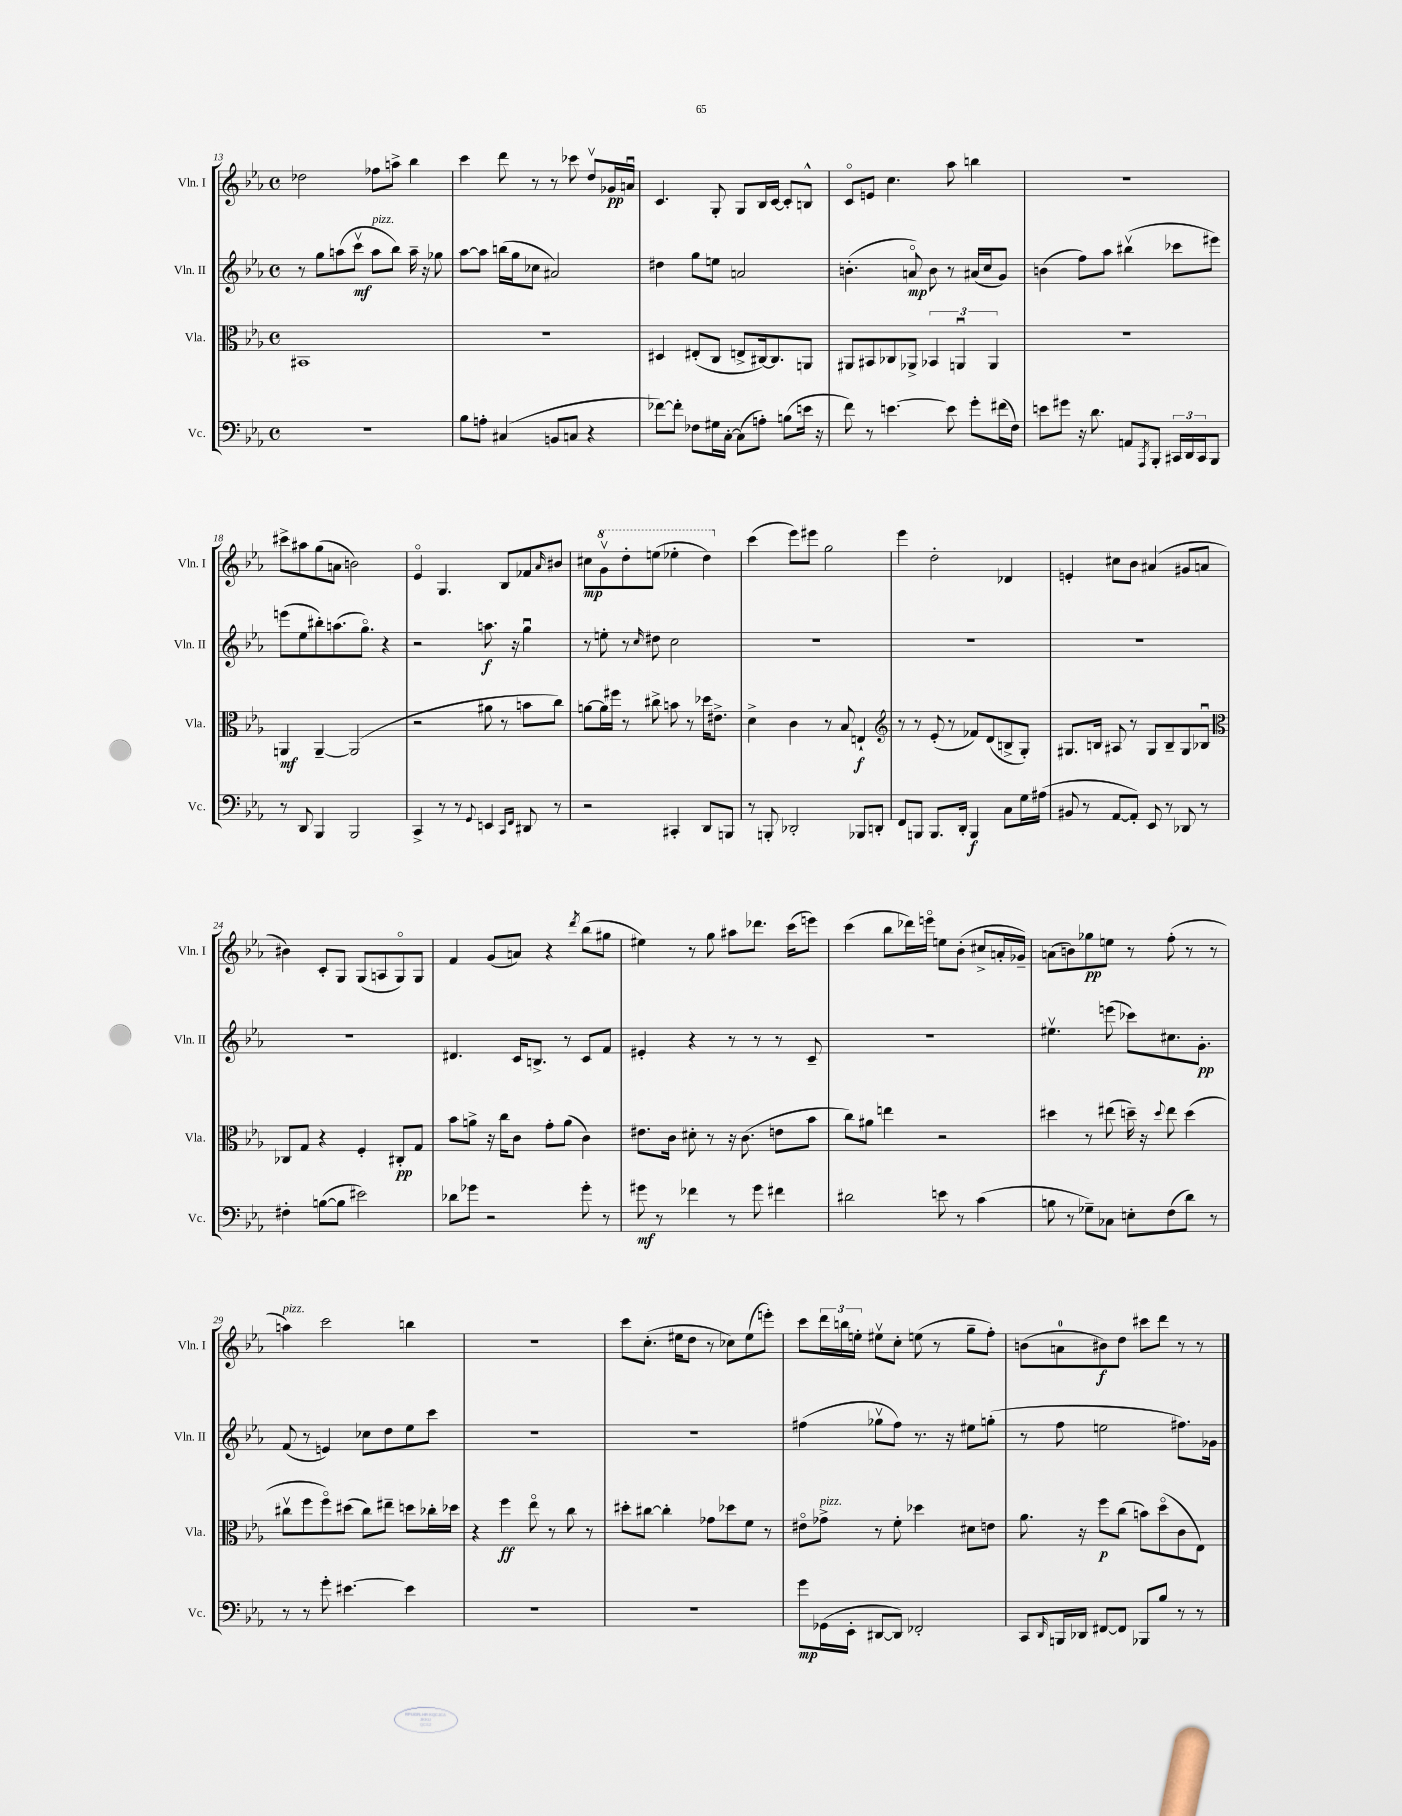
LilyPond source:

<<
\new StaffGroup <<
\new Staff = "s0" \with { instrumentName = "Vln. I" shortInstrumentName = "Vln. I" } {
    \clef treble \key ees \major \defaultTimeSignature \time 4/4
    des''2 fes''8 a''8-> bes''4 |
    c'''4 d'''8 r8 r8 ces'''8 d''8\upbow ges'16\pp a'16\downbow |
    c'4. g8-. g8 bes16 c'16~ c'8-. b8-^ |
    c'8\flageolet e'8 c''4. aes''8 b''4 |
    r1 |
    cis'''8-> ais''8 g''8( a'8 b'2) |
    ees'4\flageolet g4. bes8 fes'8 \grace { aes'16 } bis'8 |
    cis''8\mp \ottava #1 g''8\upbow d'''8-. e'''8( ees'''4-. d'''4) \ottava #0 |
    c'''4( ees'''8) eis'''8 g''2 |
    ees'''4 d''2-. des'4 |
    e'4-. cis''8 bes'8 ais'4( gis'8 a'8 |
    bis'4) c'8-. g8 g8( a8 g8\flageolet) g8 |
    f'4 g'8( a'8) r4 \acciaccatura { d'''8 } bes''8( gis''8 |
    eis''4) r8 g''8 ais''8 des'''8. c'''16( e'''8) |
    c'''4( bes''8 des'''16) e'''16\flageolet e''8 bes'8-.( cis''8-> a'16-. ges'16--) |
    a'8( b'8) ges''8\pp e''8 r8 f''8-.( r8 r8 |
    a''4^\markup { \italic "pizz." }) c'''2 b''4 |
    R1 |
    c'''8 c''8.-.( eis''16 d''8 r8 ces''8) eis''8( e'''8-.) |
    c'''8 \tuplet 3/2 { d'''16 b''16 e''16-. } eis''8\upbow c''8-. e''8( r8 g''8-- f''8-.) |
    b'8( a'8-0 bis'8\f) d''8 cis'''8 d'''8 r8 r8 \bar "|." |
}
\new Staff = "s1" \with { instrumentName = "Vln. II" shortInstrumentName = "Vln. II" } {
    \clef treble \key ees \major \defaultTimeSignature \time 4/4
    r8 g''8 a''8( c'''8\upbow\mf a''8^\markup { \italic "pizz." } bes''8) a''16-- r16 ges''8 |
    aes''8~ aes''8 b''16( g''16 ces''8 ais'2) |
    dis''4 g''8 e''8 a'2 |
    b'4.-.( a'8\flageolet\mp) b'8 r8 ais'16( c''16 g'8) |
    b'4( f''8) aes''8 bis''4\upbow( ces'''8 eis'''8) |
    e'''8( ees''8 bis''8-.) a''8.( g''8.\flageolet) r4 |
    r2 a''8.\f r16 g''4\downbow |
    r8 e''8-. r8 \grace { c''16 } dis''8 c''2 |
    R1 |
    R1 |
    R1 |
    R1 |
    dis'4. c'16 b8.-> r8 c'8 f'8 |
    eis'4-. r4 r8 r8 r8 c'8-- |
    R1 |
    eis''4.\upbow e'''8( ces'''8) cis''8. g'8.-.\pp |
    f'8( r8 e'4) ces''8 d''8 ees''8 c'''8 |
    R1 |
    R1 |
    fis''4( ges''8\upbow fis''8) r8. r16 eis''8 g''8-.( |
    r8 f''8 e''2 fis''8.) ges'16 \bar "|." |
}
\new Staff = "s2" \with { instrumentName = "Vla." shortInstrumentName = "Vla." } {
    \clef alto \key ees \major \defaultTimeSignature \time 4/4
    bis,1 |
    r1 |
    dis4 eis8-.( c8 e8-> cis16~) cis8. a,8 |
    ais,8 bis,8 ces8 aes,8-> \tuplet 3/2 { bes,4 a,4\downbow a,4 } |
    R1 |
    a,4\mf a,4~-- a,2( |
    r2 ais'8 r8 b'8 c''8) |
    a'8~ a'16 fis''16 r8 cis''8-> b'8 r8 des''16 eis'8.-> |
    d'4-> c'4 r8 bes8 e4-!\f |
    \clef treble r8 r8 ees'8-.( r8 fes'8) d'8( b8-> g8-.) |
    gis8. b16 ais8 r8 gis8 b8-- gis8 bes8\downbow |
    \clef alto ces8 g8 r4 f4-. cis8-.\pp g8 |
    bes'8 a'8-> r16 c''16 c'8 g'8-. a'8( c'4) |
    eis'8. c'16 dis'8-. r8 r16 c'8.( e'8 bes'8 |
    c''8) ais'8 e''4 r2 |
    dis''4 r8 eis''8( d''16--) r16 \appoggiatura { d''8 } eis''8 d''4( |
    cis''8\upbow f''8 f''8\flageolet) dis''8( cis''8) eis''8-- d''8 ces''16-. des''16 |
    r4 f''4\ff ees''8\flageolet r8 c''8 r8 |
    dis''8-. cis''8~ cis''4-. ges'8 des''8 f'8 r8 |
    eis'8\flageolet ges'8->^\markup { \italic "pizz." } r8 f'8-. des''4 dis'8 e'8 |
    aes'8. r16 f''8\p c''8( b'8) d''8\flageolet( c'8 ees8) \bar "|." |
}
\new Staff = "s3" \with { instrumentName = "Vc." shortInstrumentName = "Vc." } {
    \clef bass \key ees \major \defaultTimeSignature \time 4/4
    R1 |
    bes8 a8-. cis4( b,8 c8 r4 |
    fes'8~) fes'8-. fes8 gis16 c16~-. c8( a8-.) b8( e'16 r16 |
    f'8) r8 e'4.~ e'8 g'8-. fis'16( f16) |
    e'8 gis'8 r16 d'8. a,8 \acciaccatura { aes,,8 } bes,,8-. \tuplet 3/2 { cis,16 d,16 cis,16 } bes,,8 |
    r8 d,8 bes,,4 bes,,2 |
    c,4-> r8 r8 \appoggiatura { g,8 } e,4 \grace { c,16 f,16 } dis,8 r8 |
    r2 cis,4-. d,8 b,,8 |
    r8 b,,8-. des,2-. bes,,8 d,8-. |
    f,8 b,,8 b,,8. d,16-. b,,4\f c8 g16 ais16( |
    bis,8 r8 aes,8~ aes,8-.) ees,8 r8 des,8 r8 |
    fis4-. b8~( b8 eis'2) |
    des'8 ges'8 r2 ges'8-. r8 |
    gis'8\mf r8 fes'4 r8 gis'8 fis'4 |
    dis'2 e'8 r8 c'4( |
    b8 r8 ges8--) ces8 e8-. f8( d'8) r8 |
    r8 r8 g'8-. eis'4.~ eis'4 |
    R1 |
    R1 |
    g'8\mp ges,16( ees,16-. dis,8~ dis,8) fes,2-. |
    c,8 \grace { d,16 } b,,16 des,16 fis,8~ fis,8 bes,,8 bes8 r8 r8 \bar "|." |
}
>>
>>
\layout { \context { \Score currentBarNumber = #13 } }
